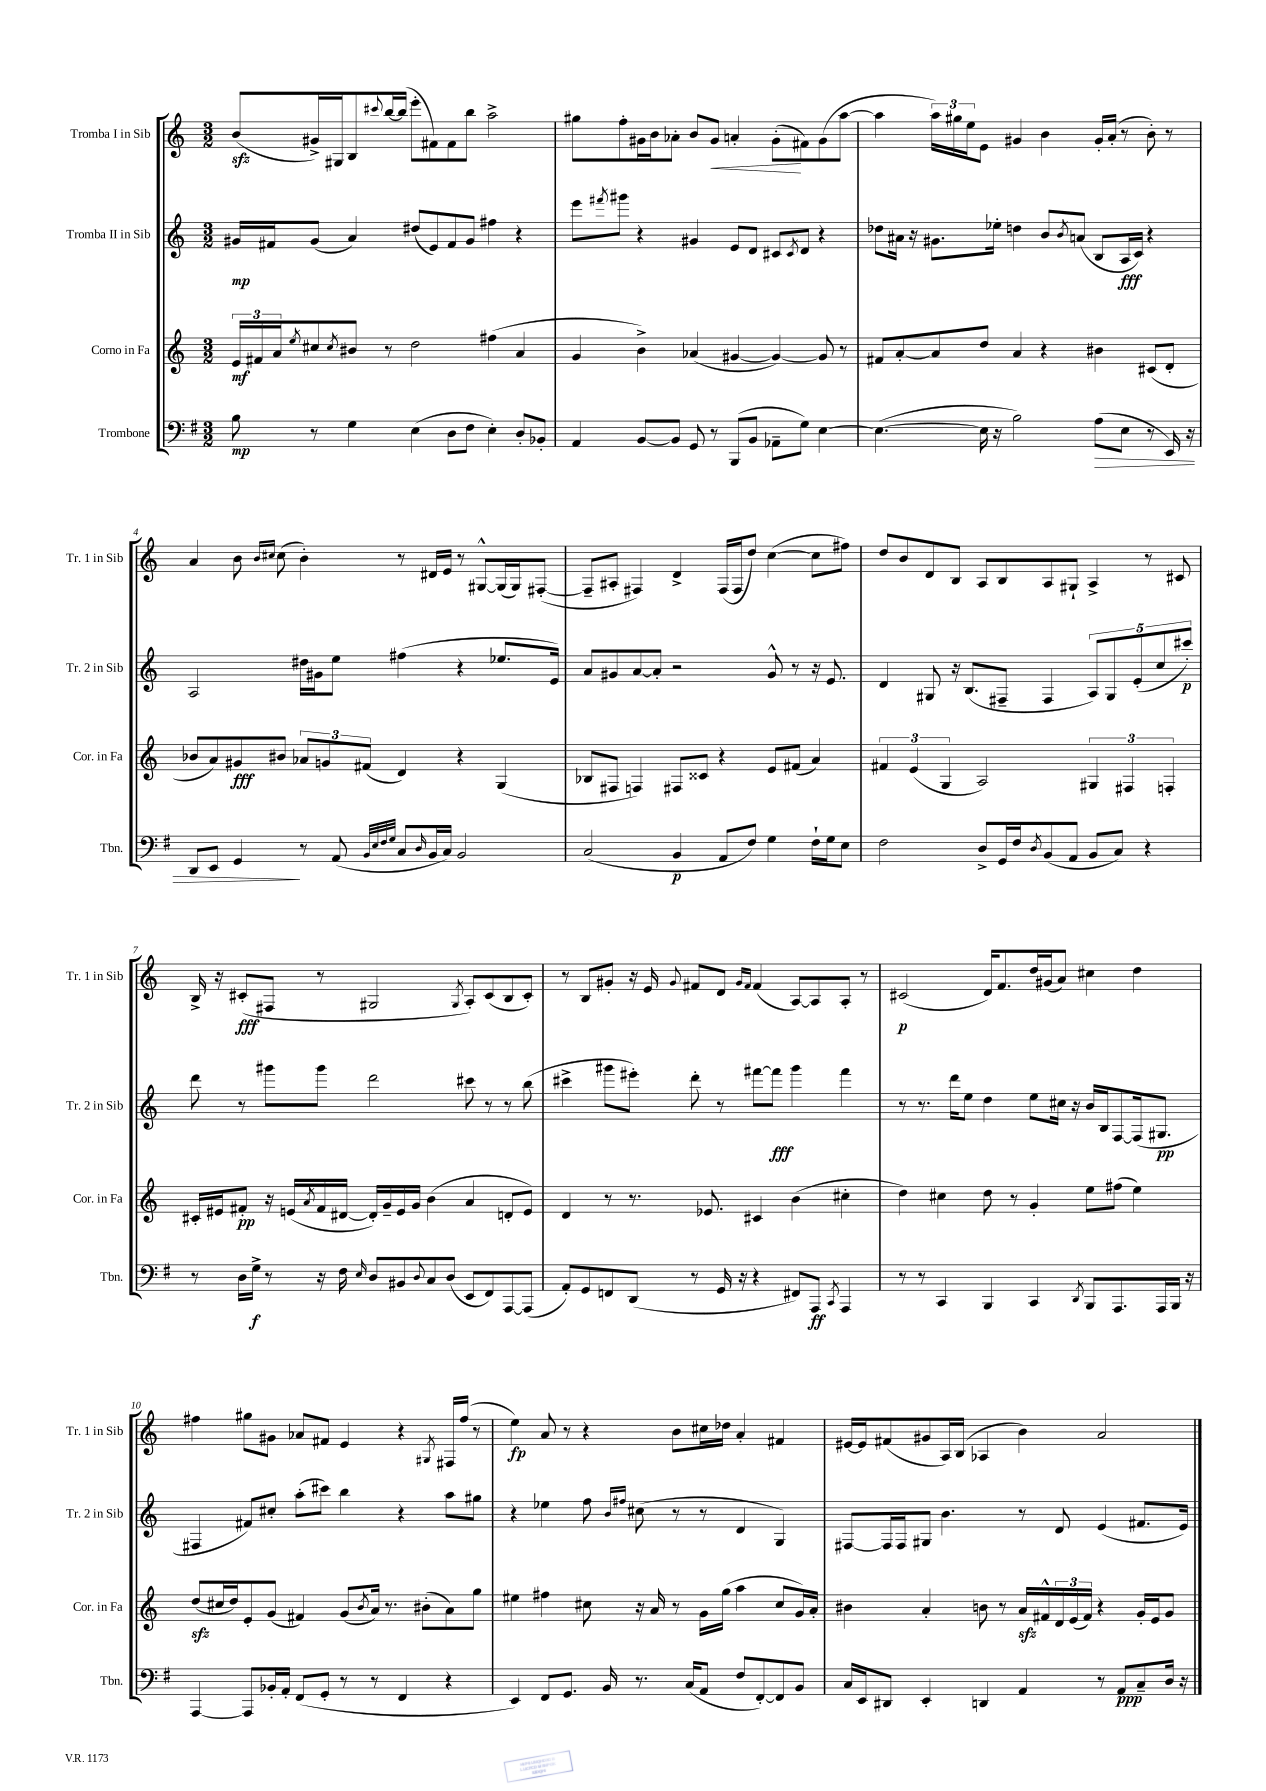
<<
\new StaffGroup <<
\new Staff = "s0" \with { instrumentName = "Tromba I in Sib" shortInstrumentName = "Tr. 1 in Sib" } {
    \clef treble \key c \major \numericTimeSignature \time 3/2
    b'8\sfz( gis'16->) gis16 b8 \appoggiatura { cis'''8 } b''16~ b''16( e'''8-. fis'8) fis'8 b''8 a''2-> |
    gis''8 f''8-. gis'16 b'16 aes'8-. b'8 gis'8\< a'4-. gis'8-.\!( fis'8) gis'8( a''8~ |
    a''4 \tuplet 3/2 { a''16) gis''16 e''16 } e'8 gis'4 b'4 gis'16-. a'16-.( r8 b'8-.) r8 |
    a'4 b'8 \grace { b'16 cis''16 } cis''8( b'4-.) r8 dis'16 e'16 r8 gis8~-^ gis16( gis16) fis8~-.( |
    fis8-- ais8-. fis4) d'4-> fis16( fis16 d''8) c''4~( c''8 fis''8) |
    d''8 b'8 d'8 b8 a8 b8 a8 gis8-! a4-> r8 cis'8 |
    b16-> r16 cis'8-.\fff( fis8 r8 gis2 \acciaccatura { gis8 } a8-.) cis'8( b8 cis'8-.) |
    r8 b8 gis'8-. r16 e'16 \appoggiatura { gis'8 } fis'8 d'8 \grace { gis'16 fis'16 } fis'4( a8~) a8 a8-. r8 |
    cis'2\p( d'16) f'8. d''16 gis'16( a'8) cis''4 d''4 |
    fis''4 gis''8 gis'8 aes'8 fis'8 e'4 r4 \acciaccatura { gis8 } fis16 fis''16( r8 |
    e''4\fp) a'8 r8 r4 b'8 cis''16 des''16 a'4-. fis'4 |
    eis'16~ eis'16 fis'8( gis'8 a16) b16( aes4 b'4) a'2 \bar "|." |
}
\new Staff = "s1" \with { instrumentName = "Tromba II in Sib" shortInstrumentName = "Tr. 2 in Sib" } {
    \clef treble \key c \major \numericTimeSignature \time 3/2
    gis'16\mp fis'16 gis'8( a'4) dis''8( e'8) fis'8 gis'8 fis''4 r4 |
    e'''8 \acciaccatura { fis'''8 } gis'''8 r4 gis'4 e'8 d'8 cis'8 \acciaccatura { cis'8 } d'8 r4 |
    des''8 ais'16 r16 gis'8. ees''16-. d''4 b'8 \acciaccatura { b'8 } a'8( b8 a16\fff c'16) r4 |
    a2 dis''16 gis'16 e''8 fis''4( r4 ees''8. e'16) |
    a'8 gis'8 a'8~ a'8-. r2 gis'8-^ r8 r16 e'8. |
    d'4 gis8 r16 b8.( fis8-- fis4 \tuplet 5/4 { a8) gis8 e'8-.( c''8 cis'''8-.\p) } |
    d'''8 r8 gis'''8 gis'''8 d'''2 cis'''8 r8 r8 b''8( |
    cis'''4-> gis'''8 eis'''8-.) d'''8-. r8 fis'''8~ fis'''8\fff gis'''4 fis'''4 |
    r8 r8. d'''16 e''8 d''4 e''8 cis''16 r16 b'16 b16 f8~ f16( gis8.\pp |
    fis4 fis'8) cis''8-. a''8-.( cis'''8) b''4 r4 a''8 gis''8 |
    r4 ees''4 f''8 \grace { b'16 fis''16 } cis''8( r8 r8 d'4 g4) |
    fis8~ fis16 fis16 gis8 b'4. r8 d'8 e'4( fis'8. e'16) \bar "|." |
}
\new Staff = "s2" \with { instrumentName = "Corno in Fa" shortInstrumentName = "Cor. in Fa" } {
    \clef treble \key c \major \numericTimeSignature \time 3/2
    \tuplet 3/2 { e'16\mf fis'16 a'16 } \acciaccatura { e''8 } cis''8 \acciaccatura { cis''8 } bis'8 r8 d''2 fis''4( a'4 |
    g'4 b'4->) aes'4( gis'4~ gis'4~) gis'8 r8 |
    fis'8 a'8~-. a'8 d''8 a'4 r4 bis'4 cis'8( d'8-. |
    bes'8 a'8) gis'8\fff bis'8 \tuplet 3/2 { aes'8 g'8 fis'8( } d'4) r4 g4( |
    bes8 fis8 f4) fis8 cisis'8 r4 e'8 fis'8( a'4) |
    \tuplet 3/2 { fis'4 e'4( g4 } a2) \tuplet 3/2 { gis4 fis4 f4-. } |
    cis'16-. eis'16 fis'8-.\pp r16 e'16( \acciaccatura { a'8 } fis'16 dis'16~ dis'16-.) g'16-- e'16 g'16 b'4( a'4 d'8-. e'8) |
    d'4 r8 r8. ees'8. cis'4 b'4( cis''4-. |
    d''4) cis''4 d''8 r8 g'4-. e''8 fis''8( e''4) |
    d''8\sfz( cis''16 d''16) e'8-. g'8( fis'4) g'8( \acciaccatura { b'8 } a'16) r8. bis'8-.( a'8) g''8 |
    eis''4 fis''4 cis''8 r16 a'16 r8 g'16 g''16( a''4 cis''8 g'16) a'16-. |
    bis'4 a'4-. b'8 r8 a'16\sfz fis'16-^ \tuplet 3/2 { d'16 e'16( fis'16) } r4 g'16-. e'16 g'8 \bar "|." |
}
\new Staff = "s3" \with { instrumentName = "Trombone" shortInstrumentName = "Tbn." } {
    \clef bass \key g \major \numericTimeSignature \time 3/2
    b8\mp r8 g4 e4( d8 fis8 e4-.) d8-. bes,8-. |
    a,4 b,8~ b,8 g,8 r8 b,,8( b,8 aes,8-- g8) e4~ |
    e4.~( e16 r16 b2) a8\>( e8 r8 e,16) r16 |
    d,8 e,8 g,4\! r8 a,8( \grace { b,32 e32 fis32 g32 } c8 \grace { d16 } b,16 c16) b,2 |
    c2( b,4\p a,8 fis8) g4 fis16-! g16 e8 |
    fis2 d8-> g,16 fis16 \acciaccatura { d8 } b,8( a,8 b,8 c8) r4 |
    r8 d16 g16->\f r8 r16 fis16 \grace { e16 } d8 bis,8 \appoggiatura { d8 } c8 d8( e,8 fis,8) a,,8~ a,,8( |
    a,8-.) g,8 f,8 d,8( r8 g,16 r16 r4 fis,8) a,,8\ff \acciaccatura { c,8 } a,,4 |
    r8 r8 c,4 b,,4 c,4 \acciaccatura { d,8 } b,,8 a,,8. a,,16 b,,16 r16 |
    a,,4~ a,,8 bes,16-. a,16-. fis,8( g,8-. r8 r8 fis,4 r4 |
    e,4) fis,8 g,8. b,16 r8. c16( a,8 fis8 fis,8~-.) fis,8 b,8 |
    c16 e,16 dis,8 e,4-. d,4 a,4 r8 a,8\ppp c8-- d16 r16 \bar "|." |
}
>>
>>
